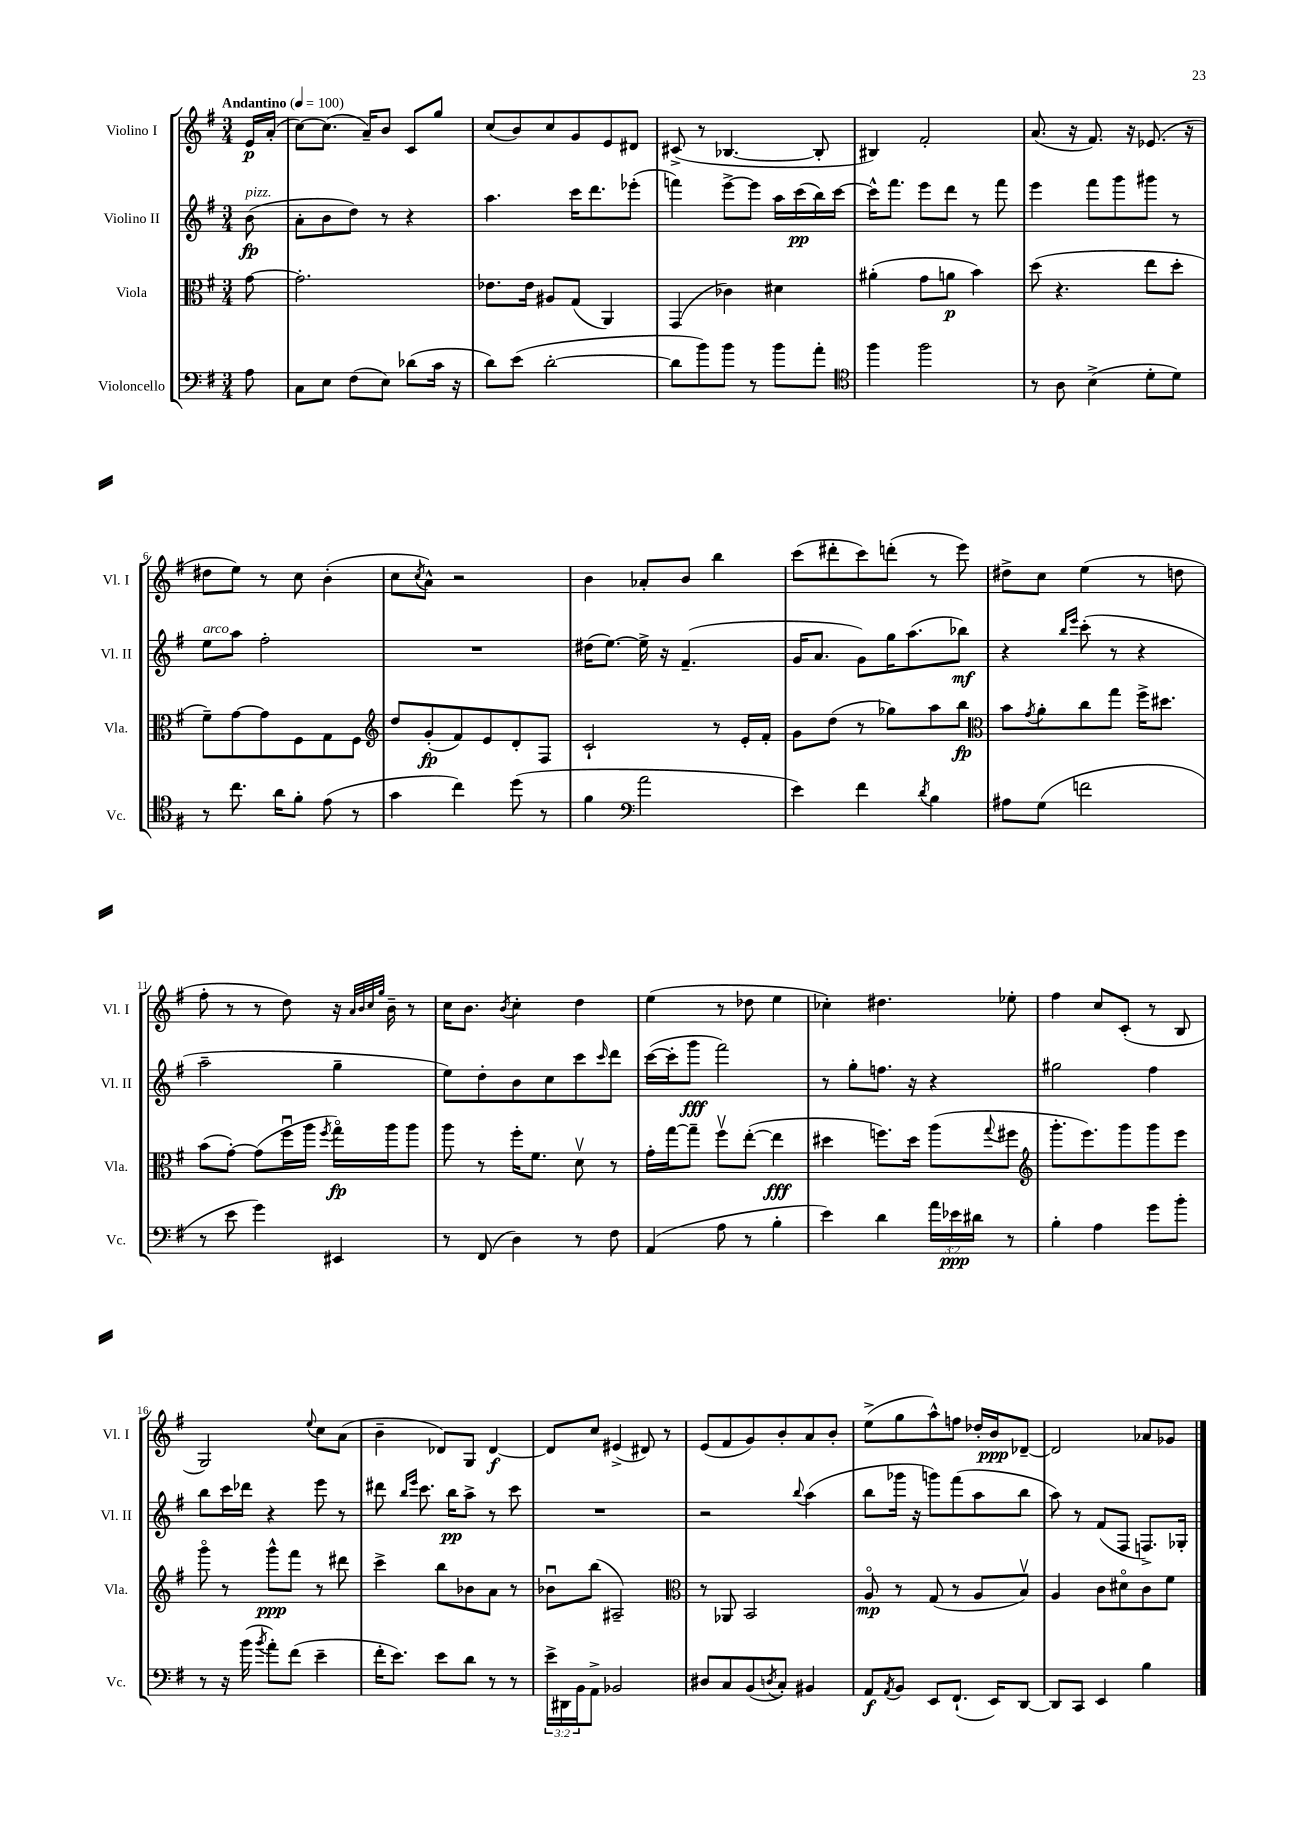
<<
\new StaffGroup <<
\new Staff = "s0" \with { instrumentName = "Violino I" shortInstrumentName = "Vl. I" } {
    \clef treble \key g \major \numericTimeSignature \time 3/4 \partial 8 \tempo "Andantino" 4 = 100
    e'16\p a'16-.( |
    c''8~) c''8.( a'16--) b'8 c'8 g''8 |
    c''8( b'8) c''8 g'8 e'8 dis'8 |
    cis'8->( r8 bes4.~ bes8-. |
    bis4) fis'2-. |
    a'8.( r16 fis'8.) r16 ees'8.( r16 |
    dis''8 e''8) r8 c''8 b'4-.( |
    c''8 \acciaccatura { c''8 } a'8-^) r2 |
    b'4 aes'8-. b'8 b''4 |
    c'''8( dis'''8-. c'''8) d'''8-.( r8 e'''8) |
    dis''8-> c''8 e''4( r8 d''8 |
    fis''8-. r8 r8 d''8) r16 \grace { a'32 b'32 c''32 g''32 } b'16-- r8 |
    c''16 b'8. \acciaccatura { b'8 } c''4-. d''4 |
    e''4( r8 des''8 e''4 |
    ces''4-.) dis''4. ees''8-. |
    fis''4 c''8 c'8-.( r8 b8 |
    g2) \appoggiatura { e''8 } c''8 a'8( |
    b'4-- des'8) g8 des'4~\f |
    des'8 c''8 eis'4->( dis'8) r8 |
    e'8( fis'8 g'8) b'8-. a'8 b'8-. |
    e''8->( g''8 a''8-^) f''8 des''16-. b'16\ppp des'8~-- |
    des'2 aes'8 ges'8 \bar "|." |
}
\new Staff = "s1" \with { instrumentName = "Violino II" shortInstrumentName = "Vl. II" } {
    \clef treble \key g \major \numericTimeSignature \time 3/4 \partial 8
    b'8\fp^\markup { \italic "pizz." }( |
    a'8-. b'8 d''8) r8 r4 |
    a''4. c'''16 d'''8. ees'''8-.( |
    f'''4) e'''8~-> e'''8 a''16 c'''16\pp( b''16) c'''16~ |
    c'''16-^ fis'''8. e'''8 d'''8 r8 fis'''8 |
    e'''4 fis'''8 g'''8 gis'''8 r8 |
    e''8^\markup { \italic "arco" } a''8 fis''2-. |
    R2. |
    dis''16( e''8.~) e''16-> r16 fis'4.--( |
    g'16 a'8. g'8) g''16 a''8.( bes''8\mf) |
    r4 \grace { b''16 e'''16 } c'''8-.( r8 r4 |
    a''2-- g''4-- |
    e''8) d''8-. b'8 c''8 c'''8 \grace { c'''16 } d'''8 |
    c'''16~( c'''16-. g'''8\fff fis'''2) |
    r8 g''8-. f''8. r16 r4 |
    gis''2 fis''4 |
    b''8 c'''16 des'''16 r4 e'''8 r8 |
    dis'''8 \grace { b''16 e'''16 } c'''8. b''16\pp a''8-> r8 c'''8 |
    R2. |
    r2 \appoggiatura { b''8 } a''4( |
    b''8 ges'''16 r16 g'''8) fis'''8( a''8 b''8 |
    a''8) r8 fis'8( fis8 f8.->) ges16-. \bar "|." |
}
\new Staff = "s2" \with { instrumentName = "Viola" shortInstrumentName = "Vla." } {
    \clef alto \key g \major \numericTimeSignature \time 3/4 \partial 8
    g'8~ |
    g'2.-. |
    ees'8. ees'16 ais8 g8( a,4) |
    g,4( ces'4) dis'4 |
    ais'4-.( g'8 a'8\p b'4) |
    d''8( r4. e''8 d''8-. |
    fis'8--) g'8~ g'8 fis8 g8 fis8 |
    \clef treble d''8 g'8-.\fp( fis'8) e'8 d'8-. fis8 |
    c'2-! r8 e'16-. fis'16-. |
    g'8 d''8( r8 ges''8) a''8 b''8\fp |
    \clef alto b'8 \acciaccatura { g'8 } a'8-. c''8 g''8 fis''16-> dis''8. |
    b'8( g'8~-.) g'8( fis''16\downbow a''16 \acciaccatura { fis''8 } g''16\flageolet\fp) a''16 a''8 |
    a''8 r8 fis''16-. fis'8. d'8\upbow r8 |
    g'16-. g''16~ g''8-- fis''8\upbow e''8~-.( e''4\fff |
    dis''4 f''8.) dis''16 a''8( \appoggiatura { g''8 } fis''8 |
    \clef treble g'''8.-. e'''8.) g'''8 g'''8 e'''8 |
    g'''8\flageolet r8 g'''8-^\ppp fis'''8 r8 dis'''8 |
    c'''4-> b''8 bes'8 a'8 r8 |
    bes'8\downbow b''8( ais2--) |
    \clef alto r8 aes,8 b,2 |
    a8\flageolet\mp r8 g8( r8 a8 b8\upbow) |
    a4 c'8 dis'8\flageolet c'8 fis'8 \bar "|." |
}
\new Staff = "s3" \with { instrumentName = "Violoncello" shortInstrumentName = "Vc." } {
    \clef bass \key g \major \numericTimeSignature \time 3/4 \override Staff.TupletNumber.text = #tuplet-number::calc-fraction-text \partial 8
    a8 |
    c8 e8 fis8( e8) des'8( c'16 r16 |
    d'8) e'8( d'2~-. |
    d'8 b'8) b'8 r8 b'8 a'8-. |
    \clef tenor fis''4 fis''2 |
    r8 a8 b4->( d'8-. d'8) |
    r8 c''8. a'16 fis'8-. e'8( r8 |
    g'4 c''4) d''8( r8 |
    fis'4 \clef bass a'2 |
    e'4) fis'4 \acciaccatura { d'8 } b4 |
    ais8 g8( f'2 |
    r8 e'8 g'4) eis,4 |
    r8 fis,8( d4) r8 fis8 |
    a,4( a8 r8 b4-. |
    e'4) d'4 \tuplet 3/2 { a'16 ees'16\ppp dis'16 } r8 |
    b4-. a4 g'8 b'8-. |
    r8 r16 b'16( \acciaccatura { b'8 } a'8-.) fis'8( e'4-- |
    fis'16-. e'8.) e'8 d'8 r8 r8 |
    \tuplet 3/2 { e'16-> dis,16 b,16 } a,8-> bes,2 |
    dis8 c8 b,8( \acciaccatura { d8 } c8-.) bis,4 |
    a,8\f \acciaccatura { a,8 } b,8 e,8 fis,8.-!( e,16) d,8~ |
    d,8 c,8 e,4 b4 \bar "|." |
}
>>
>>
